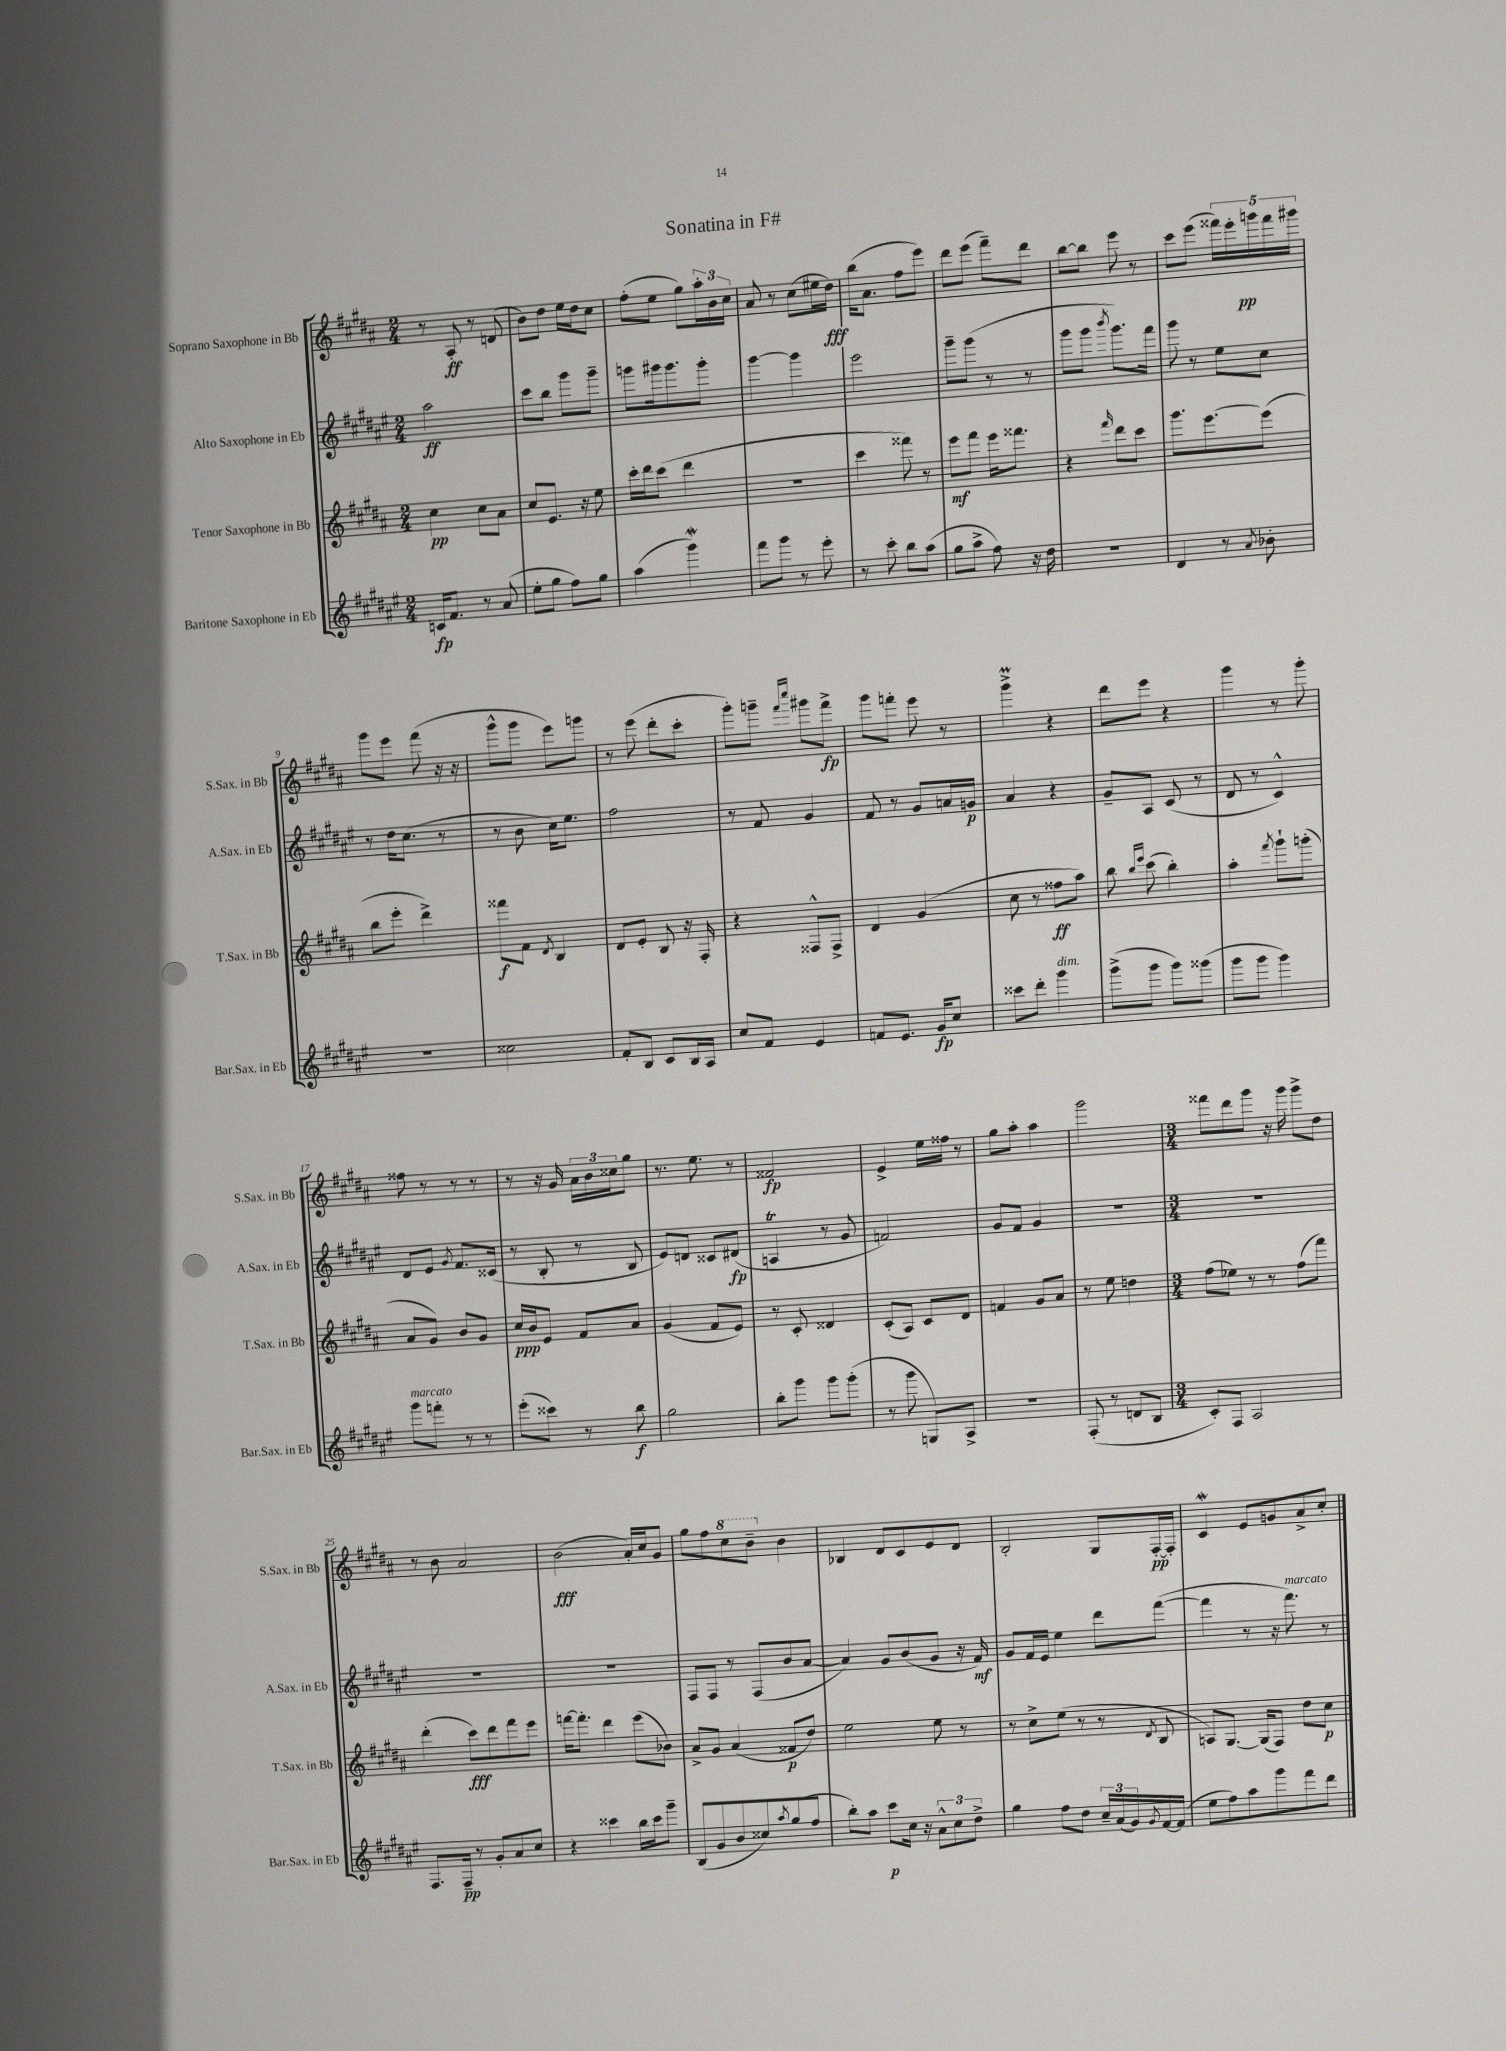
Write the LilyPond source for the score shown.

\header { title = "Sonatina in F#" }
<<
\new StaffGroup <<
\new Staff = "s0" \with { instrumentName = "Soprano Saxophone in Bb" shortInstrumentName = "S.Sax. in Bb" } {
    \clef treble \key b \major \numericTimeSignature \time 2/4
    r8 ais8-.\ff r8 d'8( |
    b'8) dis''8 e''16 dis''16 cis''8 |
    fis''8-.( e''8 gis''8) \tuplet 3/2 { ais''16-. b'16 cis''16 } |
    ais'8 r8 cis''8( eis''16 dis''16\fff) |
    b''16( ais'8. fis''8 e'''8) |
    dis'''8 e'''8( fis'''8--) dis'''8 |
    b''8~ b''8 e'''8 r8 |
    cis'''8 e'''8( \tuplet 5/4 { fisis'''16) e'''16-. g'''16\pp fisis'''16 gis'''16 } |
    gis'''8 e'''8 fis'''8( r16 r16 |
    gis'''8-^ gis'''8 e'''8) g'''8 |
    r8 e'''8( dis'''8-. cis'''8-. |
    gis'''8-.) g'''8-- \grace { fis'''16 cis''''16 } gis'''8 fis'''8->\fp |
    gis'''8 f'''8-. e'''8 r8 |
    gis'''4->\prall r4 |
    dis'''8 e'''8 r4 |
    gis'''4 r8 gis'''8-. |
    fisis''8 r8 r8 r8 |
    r8 r16 gis'16 \tuplet 3/2 { ais'16 b'16 cisis''16 } gis''8 |
    r8. e''8. r8 |
    fisis'2\fp |
    e'4-> e''16 fisis''16 r8 |
    gis''8 ais''8-. ais''4 |
    gis'''2 |
    \numericTimeSignature \time 3/4 fisis'''8 dis'''8 gis'''8 r16 gis'''16 gis'''8-> dis''8 |
    r8 b'8 ais'2 |
    b'2\fff( ais'16-.) cis''16 gis'8 |
    gis''8 fis''8 \ottava #1 cis'''8 b''8-- \ottava #0 b'4 |
    bes4 dis'8 cis'8 e'8 dis'8 |
    b2-. gis8 fis16~-.\pp fis16-. |
    cis'4\mordent e'8 g'8 ais'8-> cis''8-. \bar "|." |
}
\new Staff = "s1" \with { instrumentName = "Alto Saxophone in Eb" shortInstrumentName = "A.Sax. in Eb" } {
    \clef treble \key fis \major \numericTimeSignature \time 2/4
    ais''2\ff |
    cis'''8 b''8 gis'''8 gis'''8-- |
    g'''8 gis'''16 gis'''8. gis'''8-. |
    gis'''4~ gis'''4 |
    eis'''2 |
    gis'''8-- gis'''8( r8 r8 |
    gis'''8 gis'''8 \acciaccatura { b'''8 } gis'''8.) fis'''16 |
    gis'''8 r8 eis''8 cis''8 |
    r8 dis''16 cis''8.( r8 |
    r8 b'8 cis''16) eis''8. |
    fis''2 |
    r8 fis'8 gis'4 |
    fis'8 r8 gis'8 a'16 g'16\p |
    ais'4 r4 |
    gis'8-- ais8 cis'8( r8 |
    dis'8 r8 cis'4-^) |
    dis'8 eis'8 \acciaccatura { gis'8 } fis'8. cisis'16( |
    r8 b8-. r8 b8 |
    eis'8) d'8 cisis'8 dis'8\fp( |
    a4\trill r8 gis'8 |
    f'2) |
    gis'8 fis'8 gis'4 |
    R2 |
    \numericTimeSignature \time 3/4 R2. |
    R2. |
    R2. |
    fis8 fis8 r8 fis8( b'8 ais'8~ |
    ais'4) gis'8 b'8( gis'8 r16 fis'16\mf) |
    gis'8 fis'16 eis'16 eis''4 dis'''8 fis'''8~( |
    fis'''4 r8 r16 fis'''8.^\markup { \italic "marcato" }) r8 \bar "|." |
}
\new Staff = "s2" \with { instrumentName = "Tenor Saxophone in Bb" shortInstrumentName = "T.Sax. in Bb" } {
    \clef treble \key b \major \numericTimeSignature \time 2/4
    cis''4\pp cis''8 ais'8 |
    cis''8 e'8. r16 e''8 |
    cis'''16-. dis'''16 cis'''8( dis'''4 |
    R2 |
    cis'''4 fisis'''8) r8 |
    e'''8\mf fis'''8 e'''16 fisis'''8. |
    r4 \grace { fis'''16 } dis'''8 cis'''8 |
    gis'''8. e'''8.~ e'''8( |
    b''8 e'''8-. dis'''4->) |
    fisis'''8\f fis'8 \acciaccatura { dis'8 } b4 |
    dis'8 e'8-. b8 r16 fis16-. |
    r4 fisis8-^ fisis8-> |
    dis'4 gis'4( |
    cis''8 r8 fisis''8\ff ais''8) |
    b''8 \grace { b''16 e'''16 } cis'''8( b''4-.) |
    ais''4-. \acciaccatura { fis'''8 } gis'''8-! g'''8-.( |
    ais'8 gis'8) b'8 gis'8 |
    cis''16\ppp b'16 e'8 fis'8 ais'8 |
    gis'4( fis'8 e'8) |
    r8 cis'8-. disis'4 |
    cis'8-.( ais8) cis'8 dis'8 |
    f'4 gis'8 ais'8 |
    r8 e''8 d''4 |
    \numericTimeSignature \time 3/4 fis''8( ees''8) r8 r8 fis''8( fis'''8) |
    dis'''4-.( cis'''8\fff) dis'''8 fis'''8 e'''8 |
    f'''16~ f'''8.-. dis'''4 e'''8( bes'8) |
    ais'8-> gis'8 ais'4( fisis'8\p dis''8) |
    e''2 e''8 r8 |
    r8 cis''8-> e''8( r8 r8 \acciaccatura { dis'8 } b8 |
    a8) gis8.~ gis16( fis8) dis''8 cis''8\p \bar "|." |
}
\new Staff = "s3" \with { instrumentName = "Baritone Saxophone in Eb" shortInstrumentName = "Bar.Sax. in Eb" } {
    \clef treble \key fis \major \numericTimeSignature \time 2/4
    c'16\fp fis'8. r8 ais'8( |
    eis''8-. gis''8 fis''8) gis''8 |
    ais''4( gis'''4\mordent) |
    fis'''8 gis'''8 r8 eis'''8-. |
    r8 cis'''8-. b''8 ais''8( |
    gis''8 ais''8-> fis''8) r16 dis''16 |
    r2 |
    dis'4 r8 \acciaccatura { ais'8 } bes'8-. |
    R2 |
    cisis''2 |
    fis'8-. b8 cis'8 b16 ais16 |
    cis''8 fis'8 eis'4 |
    f'8 eis'8. gis'16\fp cis''8 |
    cisis'''8 dis'''8-. gis'''4^\markup { \italic "dim." } |
    gis'''8->( gis'''8 gis'''8) gisis'''8( |
    gis'''8 gis'''8 gis'''4) |
    gis'''8^\markup { \italic "marcato" } f'''8-. r8 r8 |
    eis'''8-.( cisis'''8) r8 b''8\f |
    gis''2 |
    b''8-. gis'''8 gis'''8 gis'''8-.( |
    r8 gis'''8 g8) ais8-> |
    r2 |
    fis8-.( r8 d'8 b8 |
    \numericTimeSignature \time 3/4 cis'8-.) fis8 ais2 |
    fis8. fis16--\pp r8 gis'8-. ais'8 cis''8 |
    r4 cisis'''4 b''16 cisis'''16 gis'''8-- |
    b8( gis'8 b'8 cisis''8) \acciaccatura { ais''8 } gis''8( fis''8 |
    b''8-.) ais''8 cis'''8\p cis''16 r16 \tuplet 3/2 { ais'8-^ cis''8 dis''8-> } |
    gis''4 fis''8 dis''8 \tuplet 3/2 { cis''16-- ais'16( gis'16) } \acciaccatura { gis'8 } fis'16~ fis'16( |
    eis''8 fis''8) ais''8 gis'''8 fis'''8 dis'''8 \bar "|." |
}
>>
>>
